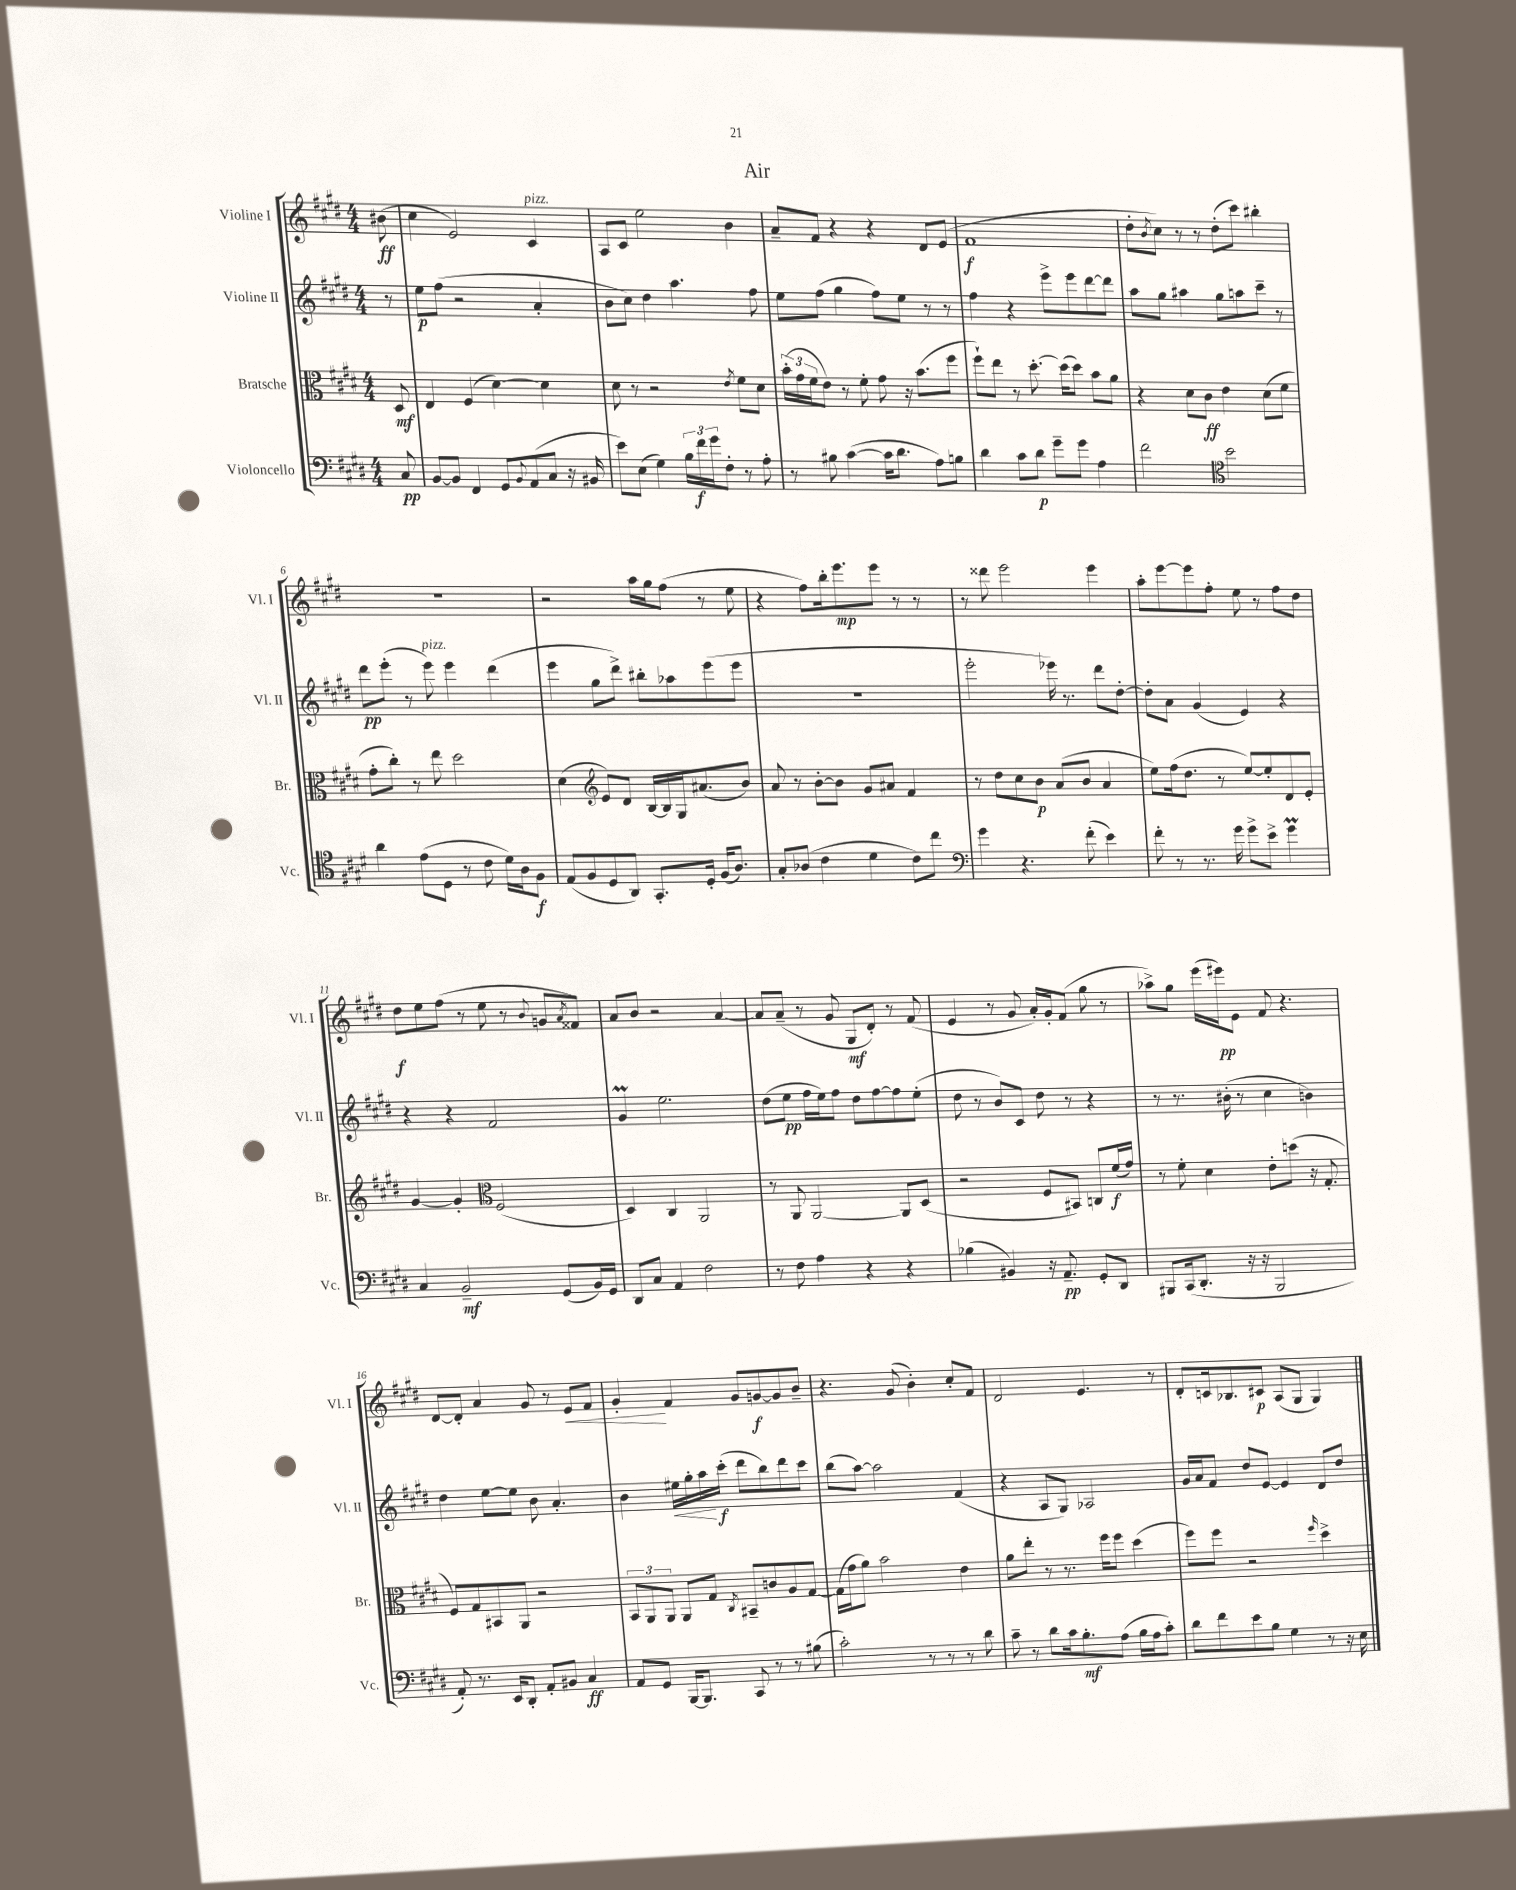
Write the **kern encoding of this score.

**kern	**dynam	**kern	**dynam	**kern	**dynam	**kern	**dynam
*part4	*part4	*part3	*part3	*part2	*part2	*part1	*part1
*staff4	*staff4	*staff3	*staff3	*staff2	*staff2	*staff1	*staff1
*I"Violoncello	*	*I"Bratsche	*	*I"Violine II	*	*I"Violine I	*
*I'Vc.	*	*I'Br.	*	*I'Vl. II	*	*I'Vl. I	*
*clefF4	*	*clefC3	*	*clefG2	*	*clefG2	*
*k[f#c#g#d#]	*	*k[f#c#g#d#]	*	*k[f#c#g#d#]	*	*k[f#c#g#d#]	*
*M4/4	*	*M4/4	*	*M4/4	*	*M4/4	*
=	=	=	=	=	=	=	=
8C#/	pp	8D#/	mf	8r	.	(8b#X\	ff
=1	=1	=1	=1	=1	=1	=1	=1
[8BB/L	.	4E/	.	8ee\L	p	4cc#\	.
8BB/J]	.	.	.	(8ff#\J	.	.	.
4FF#/	.	(4F#/	.	2r	.	2e/)	.
8GG#/L	.	[4d#\)	.	.	.	.	.
8qqBB/	.	.	.	.	.	.	.
(8AA/	.	.	.	.	.	.	.
!	!	!	!	!	!	!LO:TX:a:i:t=pizz.	!
8C#/J	.	4d#\]	.	4a'/	.	4c#/	.
16r	.	.	.	.	.	.	.
16BB#X/	.	.	.	.	.	.	.
=2	=2	=2	=2	=2	=2	=2	=2
8e\L)	.	8d#\	.	8b\L	.	8A/L	.
(8E\J	.	8r	.	8cc#\J)	.	8c#/J	.
4G#\)	.	2r	.	4dd#\	.	2ee\	.
24B\LL	.	.	.	4.aa\	.	.	.
24f#\	f	.	.	.	.	.	.
24g#\J	.	.	.	.	.	.	.
8F#'\J	.	.	.	.	.	.	.
.	.	8qe/	.	.	.	.	.
8r	.	8f#\L	.	.	.	4b\	.
8A'\	.	8d#\J	.	8ff#\	.	.	.
=3	=3	=3	=3	=3	=3	=3	=3
8r	.	(24b'\LL	.	8ee\L	.	8a~/L	.
.	.	24g#\	.	.	.	.	.
.	.	24f#\J	.	.	.	.	.
8B#X\	.	8e\J)	.	(8ff#\J	.	8f#/J	.
([4c#\	.	8r	.	4gg#\	.	4r	.
.	.	8f#'\	.	.	.	.	.
16c#\KL]	.	8g#\	.	8ff#\L)	.	4r	.
8.d#\J	.	.	.	.	.	.	.
.	.	16r	.	8ee\J	.	.	.
.	.	(8.b\L	.	.	.	.	.
8A\L)	.	.	.	8r	.	8d#/L	.
8Bn\J	.	8ff#\J	.	8r	.	(8e/J	.
=4	=4	=4	=4	=4	=4	=4	=4
4d#\	.	8ff#`\L)	.	4ff#\	.	1f#	f
.	.	8ee\J	.	.	.	.	.
8c#\L	.	8r	.	4r	.	.	.
8d#\J	p	[8.dd#'\	.	.	.	.	.
8g#~\L	.	.	.	8eee^\L	.	.	.
.	.	(16dd#\KL]	.	.	.	.	.
8g#\J	.	8dd#\J)	.	8eee\	.	.	.
4A\	.	8b\L	.	[8ddd#\	.	.	.
.	.	8a\J	.	8ddd#\J]	.	.	.
=5	=5	=5	=5	=5	=5	=5	=5
2f#\	.	4r	.	8aa\L	.	8dd#'\L	.
.	.	.	.	.	.	8qb/	.
.	.	.	.	8gg#\J	.	8cc#\J)	.
.	.	8d#\L	.	4aa#X\	.	8r	.
.	.	8c#\J	ff	.	.	8r	.
*clefC4	*	*	*	*	*	*	*
2b\	.	4e\	.	8gg#\L	.	(8dd#'\L	.
.	.	.	.	8aan\	.	8ccc#\J)	.
.	.	(8d#\L	.	8ccc#~\J	.	4bb#X'\	.
.	.	8f#\J	.	8r	.	.	.
!!LO:LB:g=z
=6	=6	=6	=6	=6	=6	=6	=6
4a\	.	8g#'\L	.	8ddd#\L	pp	1r	.
.	.	8cc#'\J)	.	(8eee'\J	.	.	.
(8e\L	.	8r	.	8r	.	.	.
!	!	!	!	!LO:TX:a:i:t=pizz.	!	!	!
8D#\J	.	8ee\	.	8eee\)	.	.	.
8r	.	2dd#\	.	4eee\	.	.	.
8c#\	.	.	.	.	.	.	.
16d#\LL)	.	.	.	(4ddd#\	.	.	.
16A\J	.	.	.	.	.	.	.
8F#\J	f	.	.	.	.	.	.
=7	=7	=7	=7	=7	=7	=7	=7
(8E/L	.	(4d#\	.	4eee\	.	2r	.
8F#/	.	.	.	.	.	.	.
*	*	*clefG2	*	*	*	*	*
8D#/	.	8e/L)	.	8gg#\L	.	.	.
8AA/J)	.	8d#/J	.	8ddd#^\J)	.	.	.
8.GG#'/L	.	[16B/LL	.	8bb#X'\L	.	16aa\LL	.
.	.	16B/]	.	.	.	16gg#\J	.
.	.	16G#/J	.	8aa-X\	.	(8ff#\J	.
16D#'/Jk	.	(8.a#X/	.	.	.	.	.
(16F#/KL	.	.	.	(8eee\	.	8r	.
8.A/J)	.	.	.	.	.	.	.
.	.	8b/J)	.	8eee\J	.	8ee\	.
=8	=8	=8	=8	=8	=8	=8	=8
8G#'/L	.	8a/	.	1r	.	4r	.
(8A-X/J	.	8r	.	.	.	.	.
4c#\	.	[8b'\L	.	.	.	8ff#\L)	.
.	.	8b\J]	.	.	.	16bb'\k	.
.	.	.	.	.	.	8.eee\	mp
4d#\	.	8g#/L	.	.	.	.	.
.	.	8a#X/J	.	.	.	8eee\J	.
8c#\L)	.	4f#/	.	.	.	8r	.
8cc#\J	.	.	.	.	.	8r	.
=9	=9	=9	=9	=9	=9	=9	=9
*clefF4	*	*	*	*	*	*	*
4g#\	.	8r	.	2eee'\	.	8r	.
.	.	8dd#\L	.	.	.	8ddd##X\	.
4.r	.	8cc#\	.	.	.	2eee\	.
.	.	8b\J	p	.	.	.	.
.	.	(8a/L	.	16eee-X\)	.	.	.
.	.	.	.	8.r	.	.	.
(8f#'\	.	8b/J	.	.	.	.	.
4e\)	.	4a/	.	8ddd#\L	.	4eee\	.
.	.	.	.	[8dd#'\J	.	.	.
=10	=10	=10	=10	=10	=10	=10	=10
8f#'\	.	8ee\L)	.	8dd#'\L]	.	8aa'\L	.
8r	.	(16ff#\k	.	8a\J	.	[8eee\	.
.	.	8.dd#\J	.	.	.	.	.
8.r	.	.	.	(4g#/	.	8eee\]	.
.	.	8r	.	.	.	8ff#'\J	.
16g#\	.	.	.	.	.	.	.
8g#^\L	.	[8ee/L)	.	4e/)	.	8ee\	.
8e^\J	.	8ee'/]	.	.	.	8r	.
4g#m\	.	8d#/	.	4r	.	8ff#\L	.
.	.	8e'/J	.	.	.	8dd#\J	.
!!LO:LB:g=z
=11	=11	=11	=11	=11	=11	=11	=11
4C#/	.	[4g#/	.	4r	.	8dd#\L	f
.	.	.	.	.	.	8ee\	.
2BB~/	mf	4g#'/]	.	4r	.	(8ff#\J	.
.	.	.	.	.	.	8r	.
*	*	*clefC3	*	*	*	*	*
.	.	(2F#/	.	2f#/	.	8ee\	.
.	.	.	.	.	.	8r	.
.	.	.	.	.	.	8qqb/	.
(8GG#/L	.	.	.	.	.	8gn/L	.
.	.	.	.	.	.	8qa/	.
16BB/L)	.	.	.	.	.	8f##X/J)	.
16GG#/JJ	.	.	.	.	.	.	.
=12	=12	=12	=12	=12	=12	=12	=12
8DD#/L	.	4D#/)	.	4g#m/	.	8a/L	.
8C#/J	.	.	.	.	.	8b/J	.
4AA/	.	4C#/	.	2.ee\	.	2r	.
2F#\	.	2AA/	.	.	.	.	.
.	.	.	.	.	.	[4a/	.
=13	=13	=13	=13	=13	=13	=13	=13
8r	.	8r	.	(8dd#\L	.	8a/L]	.
8F#\	.	8AA/	.	8ee\J	pp	(8a~/J	.
4A\	.	[2AA/	.	16ff#\LL	.	8r	.
.	.	.	.	16ee\J)	.	.	.
.	.	.	.	8ff#\J	.	8g#/	.
4r	.	.	.	8dd#\L	.	8G#/L	mf
.	.	.	.	[8ff#\	.	8d#'/J)	.
4r	.	8AA/L]	.	8ff#\]	.	8r	.
.	.	(8D#/J	.	(8ee'\J	.	(8f#/	.
=14	=14	=14	=14	=14	=14	=14	=14
(4B-X\	.	2r	.	8dd#\	.	4e/	.
.	.	.	.	8r	.	.	.
4BB#X/)	.	.	.	8b/L)	.	8r	.
.	.	.	.	8c#/J	.	8g#/	.
16r	.	8F#/L	.	8dd#\	.	16a'/LL)	.
8.AA~/	pp	.	.	.	.	16g#'/J	.
.	.	8BB#X/J)	.	8r	.	(8f#/J	.
8GG#'/L	.	8Cn/L	.	4r	.	8gg#\	.
8DD#/J	.	(16f#/L	f	.	.	8r	.
.	.	16g#/JJ)	.	.	.	.	.
=15	=15	=15	=15	=15	=15	=15	=15
8BBB#X/L	.	8r	.	8r	.	8aa-X^\L)	.
(16CC#/k	.	8f#'\	.	8.r	.	8gg#\J	.
8.DD#'/J	.	.	.	.	.	.	.
.	.	4d#\	.	.	.	(16eee\LL	.
.	.	.	.	(16b#X'\	.	16eee#X\J)	pp
16r	.	.	.	8r	.	8e\J	.
16r	.	.	.	.	.	.	.
2BBB#/	.	8e'\L	.	4cc#\	.	8f#/	.
.	.	(8ddn\J	.	.	.	4.r	.
.	.	16r	.	4bn\)	.	.	.
.	.	8.G#'/	.	.	.	.	.
!!LO:LB:g=z
=16	=16	=16	=16	=16	=16	=16	=16
8AA'/)	.	8F#/L)	.	4dd#\	.	[8d#/L	.
8.r	.	8G#/	.	.	.	8d#'/J]	.
.	.	8BB#X/	.	[8ee\L	.	4a/	.
16EE/KL	.	.	.	.	.	.	.
8DD#'/J	.	8AA/J	.	8ee\J]	.	.	.
8AA'/L	.	2r	.	8b\	.	8g#/	.
8BB#X/J	.	.	.	4.a'/	.	8r	.
!	!	!	!	!	!	!	!LO:HP:b
4C#/	ff	.	.	.	.	8e/L	<
.	.	.	.	.	.	8f#/J	.
=17	=17	=17	=17	=17	=17	=17	=17
8AA/L	.	12BB/L	.	4b\	.	4g#'/	.
.	.	12AA/	.	.	.	.	.
8GG#/J	.	.	.	.	.	.	.
.	.	12AA/J	.	.	.	.	.
!	!	!	!	!	!LO:HP:b	!	!
[16BBB/KL	.	8AA/L	.	16ee#X\LL	<	4f#/	[
8.BBB/J]	.	.	.	16gg#'\	.	.	.
.	.	8G#/J	.	16aa\	.	.	.
.	.	.	.	(16ccc#'\JJ	[ f	.	.
.	.	8qC#/	.	.	.	.	.
8CC#/	.	8BB#X~/L	.	8ddd#\L	.	8g#/L	.
8r	.	8cn/	.	8bb\)	.	[8gn/	f
8r	.	8A/	.	8ddd#\	.	8g/]	.
(8B#X\	.	[8G#/J	.	8ccc#\J	.	8b~/J	.
=18	=18	=18	=18	=18	=18	=18	=18
2c#'\)	.	(16G#\LL]	.	(8bb\L	.	4.r	.
.	.	16g#\J	.	.	.	.	.
.	.	8a\J)	.	[8aa\J)	.	.	.
.	.	2b\	.	2aa\]	.	.	.
.	.	.	.	.	.	(8g#/	.
8r	.	.	.	.	.	4b'\)	.
8r	.	.	.	.	.	.	.
8r	.	4e\	.	(4f#/	.	8cc#'/L	.
8d#\	.	.	.	.	.	8f#/J	.
=19	=19	=19	=19	=19	=19	=19	=19
8c#~\	.	8a\L	.	4r	.	2d#/	.
8r	.	8ee'\J	.	.	.	.	.
8d#\L	.	8r	.	8A/L	.	.	.
16c#\k	.	8.r	.	8G#/J)	.	.	.
8.B'\	mf	.	.	.	.	.	.
.	.	.	.	2A-X/	.	4.e/	.
.	.	16ff#\KL	.	.	.	.	.
(8A\J	.	8ff#\J	.	.	.	.	.
16B\LL	.	(4dd#\	.	.	.	.	.
16A\J	.	.	.	.	.	.	.
8c#'\J)	.	.	.	.	.	8r	.
=20	=20	=20	=20	=20	=20	=20	=20
8d#\L	.	8ff#\L)	.	16g#/LL	.	8d#'/L	.
.	.	.	.	16a/J	.	.	.
8f#\	.	8ff#\J	.	8f#/J	.	16cn/k	.
.	.	.	.	.	.	8.B-X/	.
8e\	.	2r	.	8dd#/L	.	.	.
8B\J	.	.	.	[8e/J	.	8c#X/J	p
4G#\	.	.	.	4e/]	.	(8A/L	.
.	.	.	.	.	.	8G#/J	.
.	.	16qqff#/	.	.	.	.	.
8r	.	4dd#^\	.	8d#/L	.	4G#/)	.
16r	.	.	.	8dd#/J	.	.	.
16E\	.	.	.	.	.	.	.
==	==	==	==	==	==	==	==
*-	*-	*-	*-	*-	*-	*-	*-
